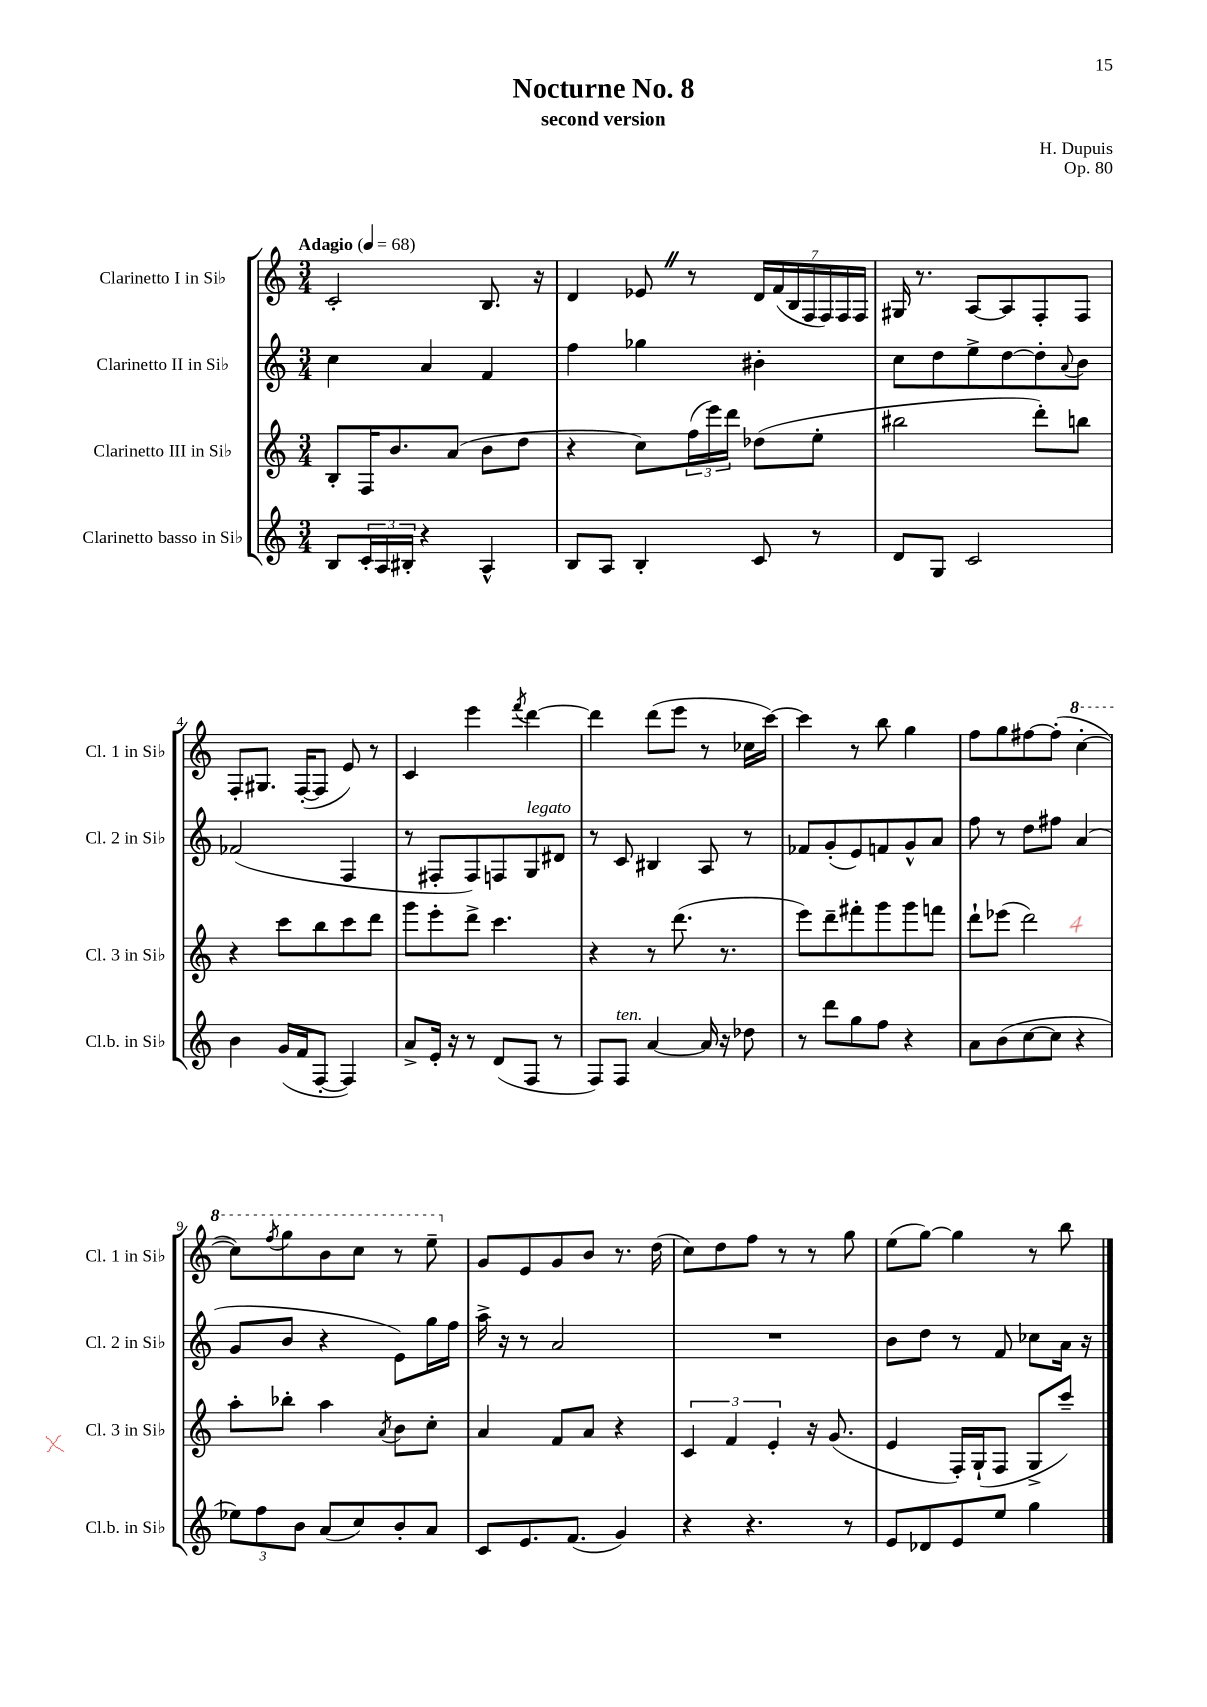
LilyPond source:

\header { title = "Nocturne No. 8" composer = "H. Dupuis" subtitle = "second version" opus = "Op. 80" }
<<
\new StaffGroup <<
\new Staff = "s0" \with { instrumentName = "Clarinetto I in Sib" shortInstrumentName = "Cl. 1 in Sib" } {
    \clef treble \key c \major \numericTimeSignature \time 3/4 \tempo "Adagio" 4 = 68
    c'2-. b8. r16 |
    d'4 ees'8 \once \override BreathingSign.text = \markup { \musicglyph "scripts.caesura.straight" } \breathe r8 \tuplet 7/4 { d'16 f'16( b16 f16 f16) f16 f16 } |
    gis16 r8. a8~ a8 f8-. f8 |
    f8-. gis8. f16~-.( f8 e'8) r8 |
    c'4 e'''4 \acciaccatura { f'''8 } d'''4~ |
    d'''4 d'''8( e'''8 r8 ces''16 c'''16~) |
    c'''4 r8 b''8 g''4 |
    f''8 g''8 fis''8~ fis''8-.( \ottava #1 c'''4~-. |
    c'''8) \acciaccatura { f'''8 } g'''8 b''8 c'''8 r8 e'''8-- \ottava #0 |
    g'8 e'8 g'8 b'8 r8. d''16( |
    c''8) d''8 f''8 r8 r8 g''8 |
    e''8( g''8~) g''4 r8 b''8 \bar "|." |
}
\new Staff = "s1" \with { instrumentName = "Clarinetto II in Sib" shortInstrumentName = "Cl. 2 in Sib" } {
    \clef treble \key c \major \numericTimeSignature \time 3/4
    c''4 a'4 f'4 |
    f''4 ges''4 bis'4-. |
    c''8 d''8 e''8-> d''8~ d''8-. \appoggiatura { a'8 } b'8 |
    fes'2( f4 |
    r8 fis8-. fis8) f8 g8^\markup { \italic "legato" } dis'8 |
    r8 c'8 bis4 a8 r8 |
    fes'8 g'8-.( e'8) f'8 g'8-^ a'8 |
    f''8 r8 d''8 fis''8 a'4( |
    g'8 b'8 r4 e'8) g''16 f''16 |
    a''16-> r16 r8 a'2 |
    R2. |
    b'8 d''8 r8 f'8 ces''8 a'16 r16 \bar "|." |
}
\new Staff = "s2" \with { instrumentName = "Clarinetto III in Sib" shortInstrumentName = "Cl. 3 in Sib" } {
    \clef treble \key c \major \numericTimeSignature \time 3/4
    b8-. f16 b'8. a'8( b'8 d''8 |
    r4 c''8) \tuplet 3/2 { f''16( e'''16) d'''16 } des''8( e''8-. |
    bis''2 d'''8-.) b''8 |
    r4 c'''8 b''8 c'''8 d'''8 |
    g'''8 e'''8-. d'''8-> c'''4. |
    r4 r8 d'''8.( r8. |
    e'''8) d'''8-- fis'''8-. g'''8 g'''8 f'''8 |
    d'''8-! ees'''8( d'''2) |
    a''8-. bes''8-. a''4 \acciaccatura { a'8 } b'8 c''8-. |
    a'4 f'8 a'8 r4 |
    \tuplet 3/2 { c'4 f'4 e'4-. } r16 g'8.( |
    e'4 f16-.) g16-!( f8 g8-> c'''8--) \bar "|." |
}
\new Staff = "s3" \with { instrumentName = "Clarinetto basso in Sib" shortInstrumentName = "Cl.b. in Sib" } {
    \clef treble \key c \major \numericTimeSignature \time 3/4
    b8 \tuplet 3/2 { c'16-. a16 bis16-. } r4 a4-^ |
    b8 a8 b4-. c'8 r8 |
    d'8 g8 c'2 |
    b'4 g'16( f'16 f8~-. f4) |
    a'8-> e'16-. r16 r8 d'8( f8 r8 |
    f8) f8^\markup { \italic "ten." } a'4~ a'16 r16 des''8 |
    r8 d'''8 g''8 f''8 r4 |
    a'8 b'8( c''8~ c''8 r4 |
    \tuplet 3/2 { ees''8) f''8 b'8 } a'8( c''8) b'8-. a'8 |
    c'8 e'8. f'8.( g'4) |
    r4 r4. r8 |
    e'8 des'8 e'8 e''8 g''4 \bar "|." |
}
>>
>>
